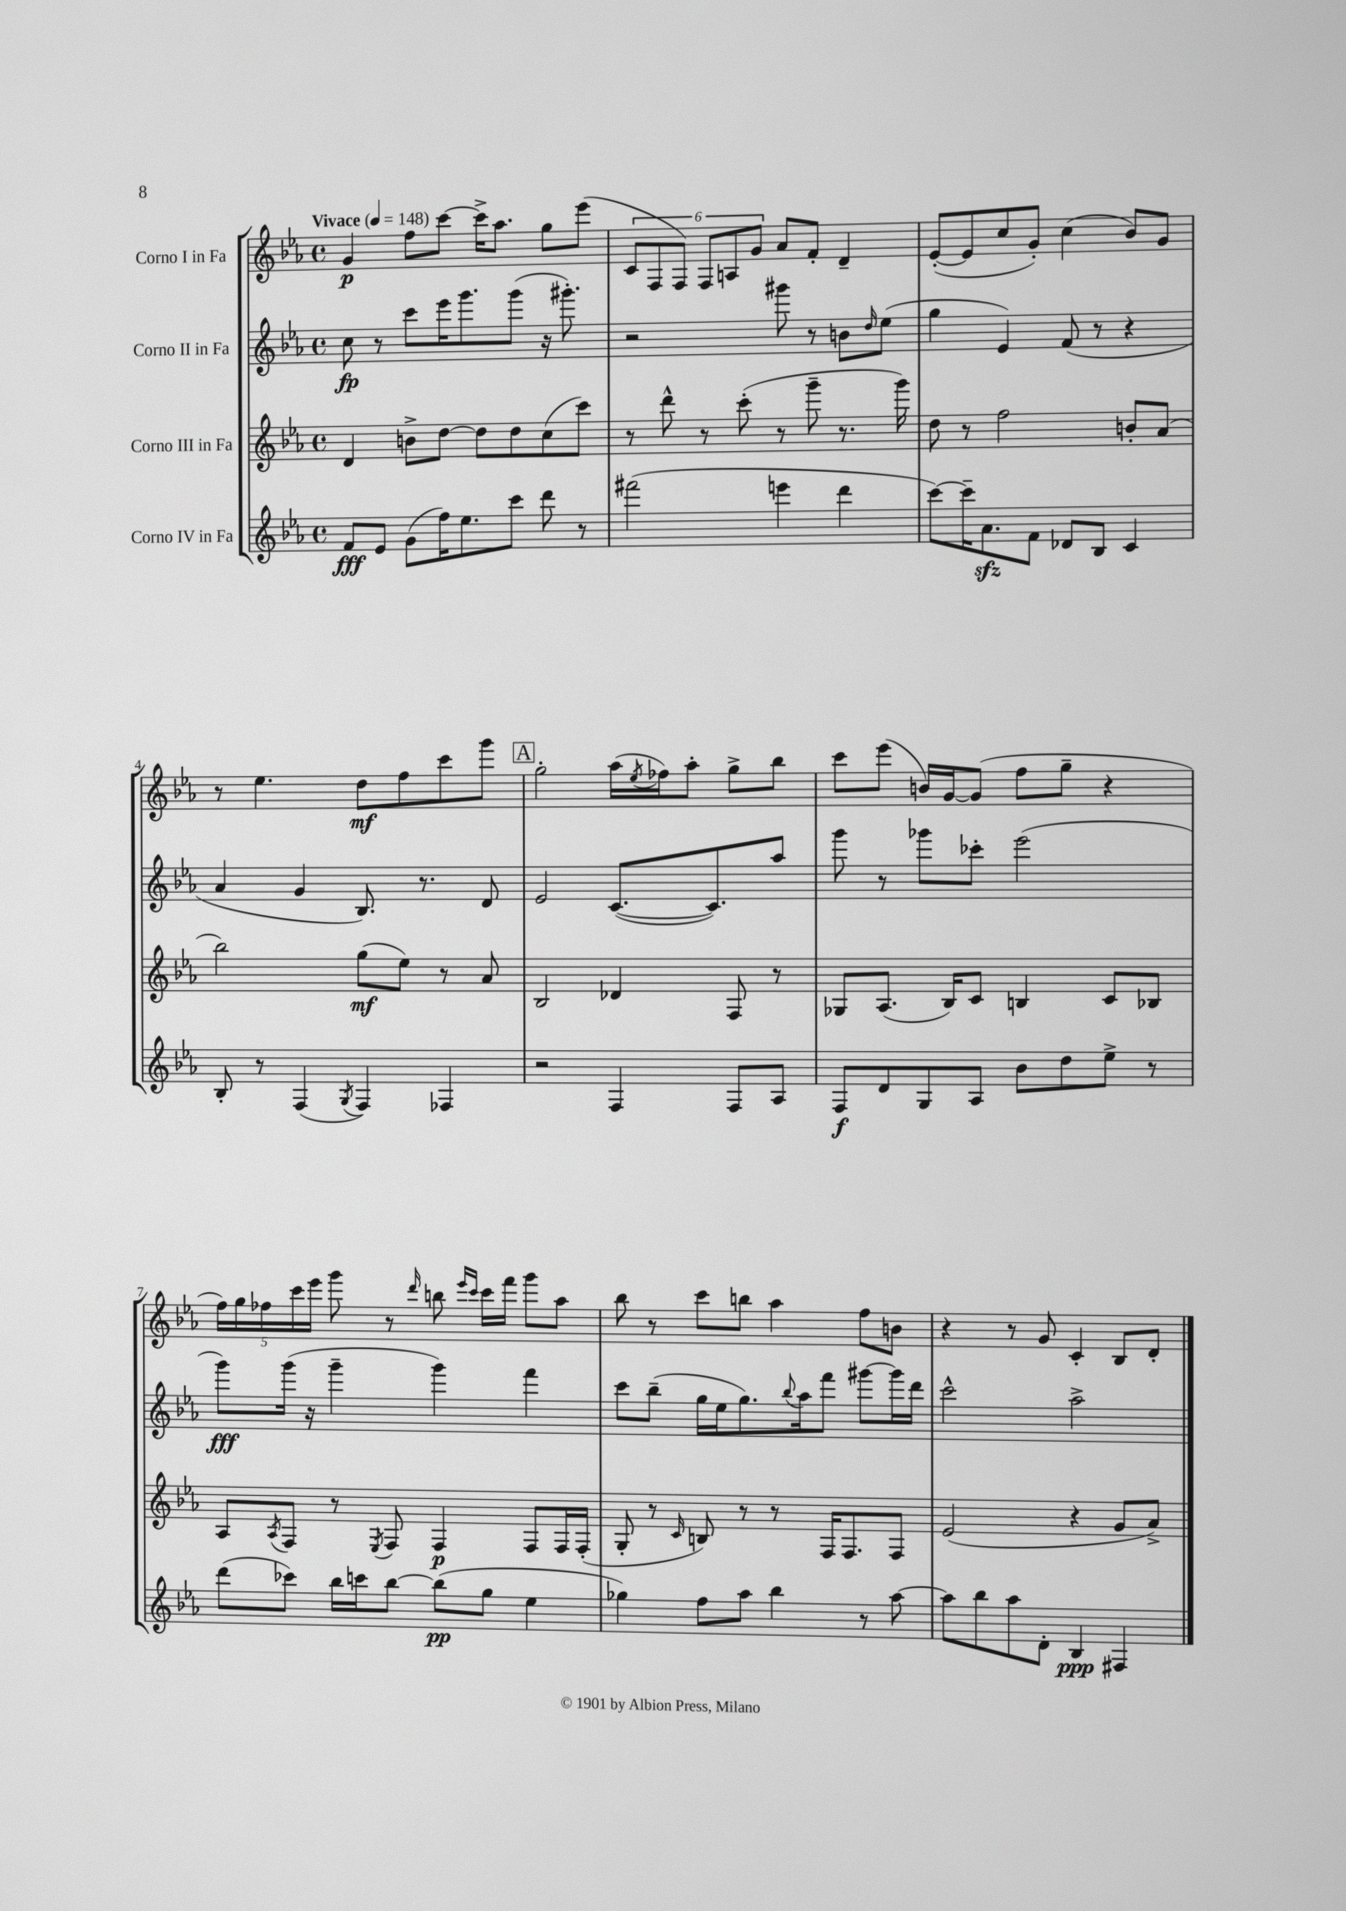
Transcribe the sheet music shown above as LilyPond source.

<<
\new StaffGroup <<
\new Staff = "s0" \with { instrumentName = "Corno I in Fa" } {
    \clef treble \key ees \major \defaultTimeSignature \time 4/4 \tempo "Vivace" 4 = 148
    g'4\p f''8 c'''8~ c'''16-> aes''8. g''8 ees'''8( |
    \tuplet 6/4 { c'8 f8 f8) f8 a8 g'8 } aes'8 f'8-. d'4-- |
    ees'8~-.( ees'8 c''8 g'8-.) c''4( bes'8) g'8 |
    r8 ees''4. d''8\mf f''8 c'''8 g'''8 |
    \mark \markup { \box "A" } g''2-. aes''16( \acciaccatura { ees''8 } fes''16) aes''8-. g''8-> bes''8 |
    c'''8 ees'''8( b'16) g'16~ g'8( f''8 g''8-- r4 |
    \tuplet 5/4 { f''16) g''16 fes''16 c'''16 ees'''16 } g'''8 r8 \grace { d'''16 } b''8 \grace { ees'''16 c'''16 } c'''16 f'''16 g'''8 aes''8 |
    bes''8 r8 c'''8 b''8 aes''4 f''8 b'8 |
    r4 r8 g'8 c'4-. bes8 d'8-. \bar "|." |
}
\new Staff = "s1" \with { instrumentName = "Corno II in Fa" } {
    \clef treble \key ees \major \defaultTimeSignature \time 4/4
    c''8\fp r8 c'''8 ees'''16 g'''8. g'''8( r16 gis'''8.-.) |
    r2 gis'''8 r8 b'8 \grace { d''16 } ees''8( |
    g''4 ees'4) f'8( r8 r4 |
    aes'4 g'4 bes8.) r8. d'8 |
    \mark \markup { \box "A" } ees'2 c'8.~( c'8.) aes''8 |
    g'''8 r8 ges'''8 ces'''8-. ees'''2( |
    g'''8\fff) g'''16( r16 g'''4-- g'''4) f'''4 |
    c'''8 bes''8--( g''16 ees''16 g''8.) \appoggiatura { bes''8 } aes''16 f'''8 gis'''8~ gis'''16 d'''16 |
    c'''2-^ aes''2-> \bar "|." |
}
\new Staff = "s2" \with { instrumentName = "Corno III in Fa" } {
    \clef treble \key ees \major \defaultTimeSignature \time 4/4
    d'4 b'8-> d''8~ d''8 d''8 c''8( c'''8) |
    r8 d'''8-^ r8 c'''8-.( r8 g'''8-- r8. g'''16) |
    d''8 r8 f''2 b'8-. aes'8( |
    bes''2) g''8\mf( ees''8) r8 aes'8 |
    \mark \markup { \box "A" } bes2 des'4 f8 r8 |
    ges8 aes8.( bes16) c'8 b4 c'8 bes8 |
    aes8 \acciaccatura { aes8 } f8 r8 \acciaccatura { ees8 } f8 f4\p f8 f16 f16-.( |
    g8-. r8 \grace { c'16 } b8) r8 r8 f16 f8. f8 |
    ees'2( r4 g'8 aes'8->) \bar "|." |
}
\new Staff = "s3" \with { instrumentName = "Corno IV in Fa" } {
    \clef treble \key ees \major \defaultTimeSignature \time 4/4
    f'8\fff ees'8 g'8( f''16) ees''8. c'''8 d'''8 r8 |
    fis'''2( e'''4 d'''4 |
    c'''8~) c'''16-- aes'8.\sfz f'8 des'8 bes8 c'4 |
    bes8-. r8 f4( \acciaccatura { g8 } f4) fes4 |
    \mark \markup { \box "A" } r2 f4 f8 aes8 |
    f8\f d'8 g8 aes8 bes'8 d''8 ees''8-> r8 |
    d'''8( ces'''8) bes''16 c'''16 bes''8~ bes''8\pp( g''8 ees''4 |
    ges''4) f''8 aes''8 bes''4 r8 aes''8~ |
    aes''8 bes''8 aes''8 d'8-. bes4\ppp fis4 \bar "|." |
}
>>
>>
